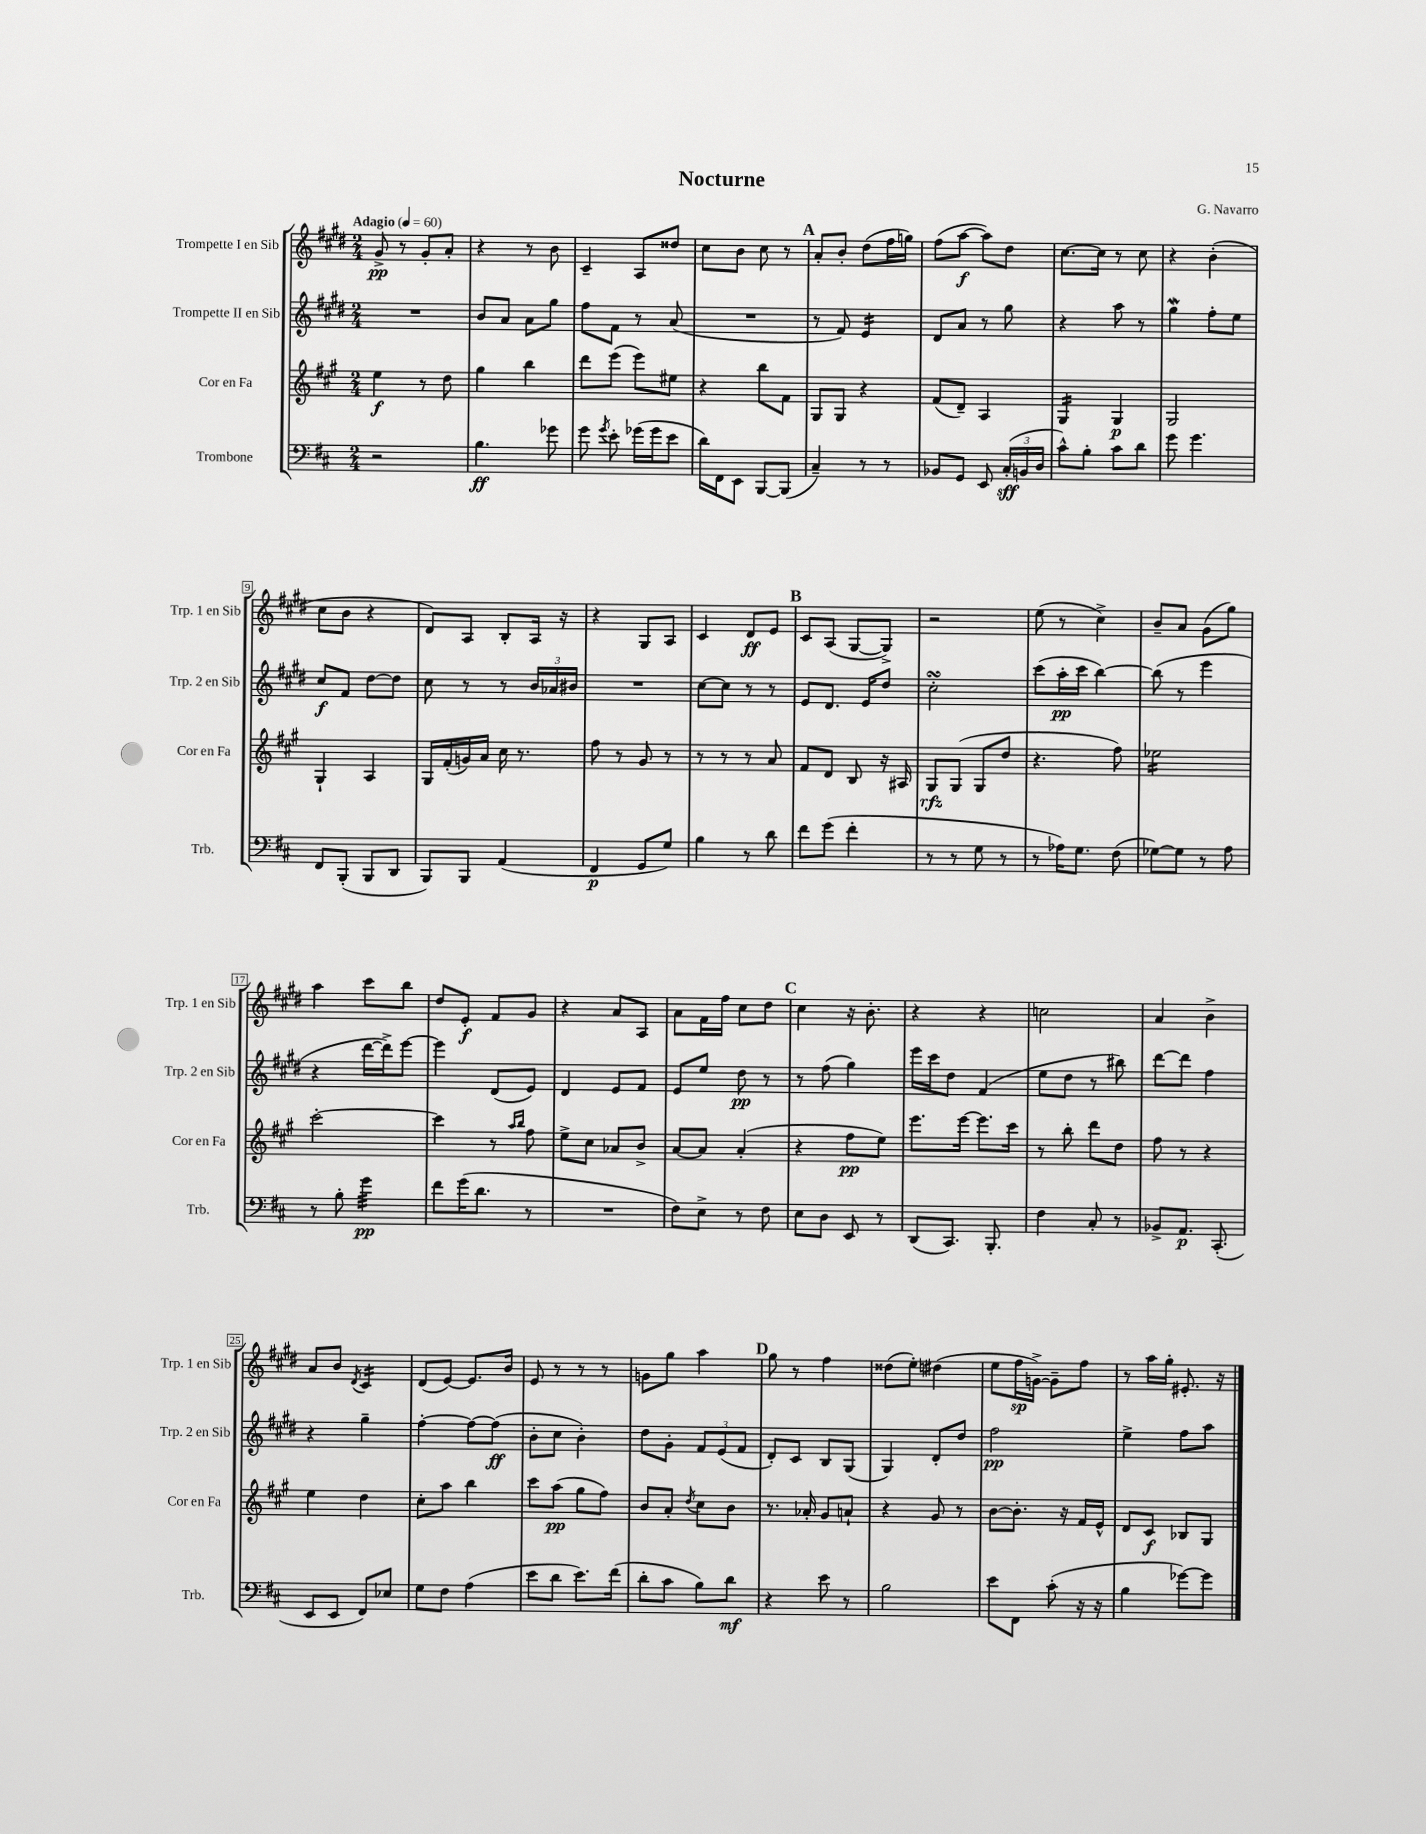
\header { title = "Nocturne" composer = "G. Navarro" }
<<
\new StaffGroup <<
\new Staff = "s0" \with { instrumentName = "Trompette I en Sib" shortInstrumentName = "Trp. 1 en Sib" } {
    \clef treble \key e \major \numericTimeSignature \time 2/4 \tempo "Adagio" 4 = 60
    \autoBeamOff gis'8->\pp r8 gis'8[-. a'8]-. |
    r4 r8 b'8 |
    cis'4-- a8[ disis''8] |
    cis''8[ b'8] cis''8 r8 |
    \mark \markup { \bold "A" } a'8[-. b'8]-. dis''8[( fis''16 g''16]) |
    fis''8[( a''8]~\f a''8[) dis''8] |
    cis''8.[~ cis''16] r8 cis''8 |
    r4 b'4-.( |
    cis''8[ b'8] r4 |
    dis'8[) a8] b8[-. a16] r16 |
    r4 gis8[ a8] |
    cis'4 dis'8[\ff e'8] |
    \mark \markup { \bold "B" } cis'8[ a8]( gis8[~ gis8]->) |
    r2 |
    e''8( r8 cis''4->) |
    b'8[-- a'8] gis'8[( gis''8]) |
    a''4 cis'''8[ b''8] |
    dis''8[ e'8]-.\f fis'8[ gis'8] |
    r4 a'8[ a8] |
    a'8[ fis'16 fis''16] cis''8[ dis''8] |
    \mark \markup { \bold "C" } cis''4 r16 b'8.-. |
    r4 r4 |
    c''2 |
    a'4 b'4-> |
    a'8[ b'8] \acciaccatura { dis'8 } cis'4:16 |
    dis'8[( e'8]~) e'8.[ b'16] |
    e'8 r8 r8 r8 |
    g'8[ gis''8] a''4 |
    \mark \markup { \bold "D" } gis''8 r8 fis''4 |
    disis''8[( e''8]-.) dis''4( |
    e''8[ fis''16\sp g'16]~->) g'8[-- fis''8] |
    r8 a''16[ gis''16]-. eis'8.-. r16 \bar "|." |
}
\new Staff = "s1" \with { instrumentName = "Trompette II en Sib" shortInstrumentName = "Trp. 2 en Sib" } {
    \clef treble \key e \major \numericTimeSignature \time 2/4
    \autoBeamOff R2 |
    b'8[ a'8] a'8[ gis''8] |
    fis''8[ fis'8] r8 a'8( |
    R2 |
    \mark \markup { \bold "A" } r8 fis'8) e'4:16 |
    dis'8[ a'8] r8 gis''8 |
    r4 a''8 r8 |
    gis''4\mordent fis''8[-. e''8] |
    cis''8[\f fis'8] dis''8[~ dis''8] |
    cis''8 r8 r8 \tuplet 3/2 { b'16[ aes'16 bis'16] } |
    R2 |
    cis''8[~ cis''8] r8 r8 |
    \mark \markup { \bold "B" } e'8[ dis'8.] e'16[ dis''8] |
    cis''2-.\turn |
    cis'''8[( a''16-.\pp cis'''16] b''4~) |
    b''8( r8 e'''4 |
    r4 dis'''16[~ dis'''16->) e'''8]~ |
    e'''4 dis'8[( e'8]) |
    dis'4 e'8[ fis'8] |
    e'8[ e''8] dis''8\pp r8 |
    \mark \markup { \bold "C" } r8 fis''8( gis''4) |
    e'''16[ cis'''16 dis''8] fis'4( |
    e''8[ dis''8] r8 bis''8) |
    dis'''8[~ dis'''8] fis''4 |
    r4 gis''4-- |
    fis''4~-. fis''8[~ fis''8]\ff( |
    b'8[-. cis''8] b'4-.) |
    dis''8[ gis'8]-. \tuplet 3/2 { fis'8[ e'8( fis'8] } |
    \mark \markup { \bold "D" } dis'8[-.) cis'8] b8[ gis8]( |
    gis4) dis'8[-. dis''8] |
    fis''2\pp |
    e''4-> fis''8[ a''8] \bar "|." |
}
\new Staff = "s2" \with { instrumentName = "Cor en Fa" shortInstrumentName = "Cor en Fa" } {
    \clef treble \key a \major \numericTimeSignature \time 2/4
    \autoBeamOff e''4\f r8 d''8 |
    gis''4 b''4 |
    d'''8[ e'''8]( e'''8[) eis''8] |
    r4 b''8[ fis'8] |
    \mark \markup { \bold "A" } gis8[ gis8] r4 |
    fis'8[( d'8]--) a4 |
    gis4:16 gis4\p |
    gis2 |
    gis4-! a4 |
    gis16[ fis'16-.( g'16) a'16] cis''16 r8. |
    fis''8 r8 gis'8 r8 |
    r8 r8 r8 a'8 |
    \mark \markup { \bold "B" } fis'8[ d'8] b8 r16 ais16 |
    gis8[\rfz gis8]( gis8[ d''8] |
    r4. fis''8) |
    ees''2:16 |
    cis'''2~-. |
    cis'''4 r8 \grace { a''16[ b''16] } fis''8 |
    e''8[-> cis''8] aes'8[ b'8]-> |
    a'8[~ a'8] a'4-.( |
    \mark \markup { \bold "C" } r4 fis''8[\pp e''8]) |
    e'''8.[ e'''16]~ e'''8.[ cis'''16] |
    r8 b''8-. d'''8[ d''8] |
    fis''8 r8 r4 |
    e''4 d''4 |
    cis''8[-. a''8] b''4 |
    cis'''8[ a''8]\pp( gis''8[ fis''8]) |
    b'8[ a'8]-. \acciaccatura { d''8 } cis''8[ b'8] |
    \mark \markup { \bold "D" } r8. aes'16-. gis'8[ a'8]-! |
    r4 gis'8 r8 |
    b'8[~ b'8.]-. r16 fis'16[ e'16]-^ |
    d'8[ cis'8]\f bes8[ gis8] \bar "|." |
}
\new Staff = "s3" \with { instrumentName = "Trombone" shortInstrumentName = "Trb." } {
    \clef bass \key d \major \numericTimeSignature \time 2/4
    \autoBeamOff r2 |
    b4.\ff ges'8 |
    g'8 \acciaccatura { g'8 } e'8-. ges'16[( ges'16 e'8] |
    d'16[) fis,16 e,8] b,,8[~ b,,8]( |
    \mark \markup { \bold "A" } cis4--) r8 r8 |
    bes,8[ g,8] e,8 \tuplet 3/2 { cis16[-.\sff( b,16 d16] } |
    cis'8[-^) b8]-. cis'8[ d'8] |
    g'8 g'4. |
    fis,8[ b,,8]-.( b,,8[ d,8] |
    b,,8[) b,,8] a,4( |
    fis,4\p g,8[ g8]) |
    b4 r8 d'8 |
    \mark \markup { \bold "B" } fis'8[ g'8]( fis'4-. |
    r8 r8 g8 r8 |
    r8 aes16[) g8.] fis8( |
    ges8[~) ges8] r8 a8 |
    r8 b8-. g'4:32\pp |
    fis'8[ g'16( d'8.] r8 |
    R2 |
    fis8[) e8]-> r8 fis8 |
    \mark \markup { \bold "C" } e8[ d8] e,8 r8 |
    d,8[( cis,8.]) b,,8.-. |
    fis4 cis8-. r8 |
    bes,8[-> a,8.]\p cis,8.-.( |
    e,8[ e,8] fis,8[) ees8] |
    g8[ fis8] a4( |
    e'8[ d'8] e'8.[) fis'16]( |
    d'8[-. cis'8] b8[) d'8]\mf |
    \mark \markup { \bold "D" } r4 e'8 r8 |
    b2 |
    e'8[ fis,8] cis'8-.( r16 r16 |
    b4 ges'8[~) ges'8] \bar "|." |
}
>>
>>
\layout { \context { \Score \override BarNumber.stencil = #(make-stencil-boxer 0.1 0.3 ly:text-interface::print) } }
